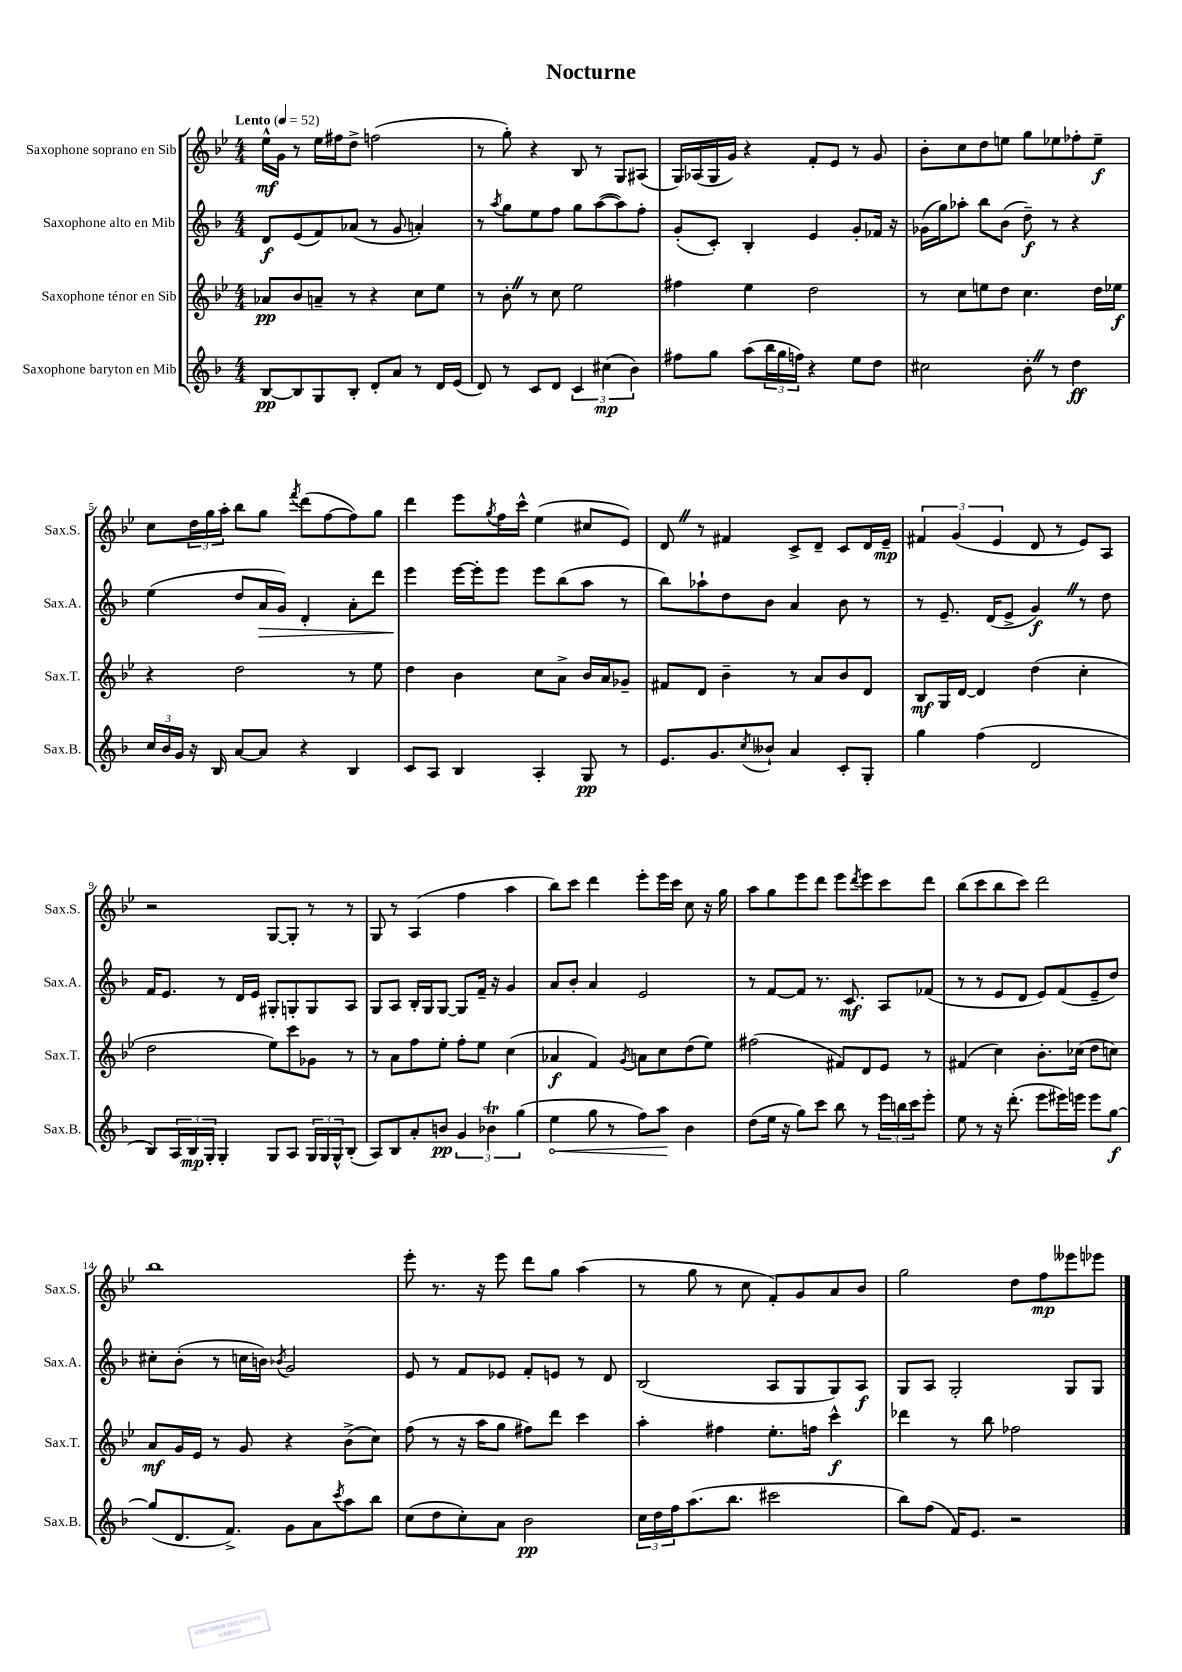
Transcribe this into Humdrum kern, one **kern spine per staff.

**kern	**dynam	**kern	**dynam	**kern	**dynam	**kern	**dynam
*part4	*part4	*part3	*part3	*part2	*part2	*part1	*part1
*staff4	*staff4	*staff3	*staff3	*staff2	*staff2	*staff1	*staff1
*I"Saxophone baryton en Mib	*	*I"Saxophone ténor en Sib	*	*I"Saxophone alto en Mib	*	*I"Saxophone soprano en Sib	*
*I'Sax.B.	*	*I'Sax.T.	*	*I'Sax.A.	*	*I'Sax.S.	*
*clefG2	*	*clefG2	*	*clefG2	*	*clefG2	*
*k[b-]	*	*k[b-e-]	*	*k[b-]	*	*k[b-e-]	*
*M4/4	*	*M4/4	*	*M4/4	*	*M4/4	*
*MM52	*	*MM52	*	*MM52	*	*MM52	*
=1	=1	=1	=1	=1	=1	=1	=1
!	!	!	!	!	!	!LO:TX:a:B:t=Lento	!
[8B-/L	pp	8a-X/L	pp	8d/L	f	16ee-^^\LL	mf
.	.	.	.	.	.	16g\JJ	.
8B-/]	.	8b-/	.	(8e/	.	8r	.
8G/	.	8an~/J	.	8f/)	.	16ee-\LL	.
.	.	.	.	.	.	16ff#X\J	.
8B-'/J	.	8r	.	(8a-X/J	.	8dd^\J	.
8d'/L	.	4r	.	8r	.	(2ffn\	.
8a/J	.	.	.	8g/	.	.	.
8r	.	8cc\L	.	4an'/)	.	.	.
16d/LL	.	8ee-\J	.	.	.	.	.
(16e/JJ	.	.	.	.	.	.	.
=2	=2	=2	=2	=2	=2	=2	=2
8d/)	.	8r	.	8r	.	8r	.
.	.	.	.	8qaa/	.	.	.
8r	.	8b-'Z\	.	8gg\L	.	8gg'\)	.
8c/L	.	8r	.	8ee\	.	4r	.
8d/J	.	8cc\	.	8ff\J	.	.	.
6c/	.	2ee-\	.	8gg\L	.	8B-/	.
.	.	.	.	([8aa\	.	8r	.
(6cc#X\	mp	.	.	.	.	.	.
.	.	.	.	8aa\])	.	8G/L	.
6b-\)	.	.	.	.	.	.	.
.	.	.	.	8ff'\J	.	(8A#X/J	.
=3	=3	=3	=3	=3	=3	=3	=3
8ff#X\L	.	4ff#X\	.	(8g'/L	.	16G/LL)	.
.	.	.	.	.	.	(16A-X/	.
8gg\J	.	.	.	8c'/J)	.	16G/	.
.	.	.	.	.	.	16g/JJ)	.
(8aa\L	.	4ee-\	.	4B-'/	.	4r	.
24bb-\L	.	.	.	.	.	.	.
24gg\	.	.	.	.	.	.	.
24ffn\JJ)	.	.	.	.	.	.	.
4r	.	2dd\	.	4e/	.	8f'/L	.
.	.	.	.	.	.	8e-/J	.
8ee\L	.	.	.	8g'/L	.	8r	.
8dd\J	.	.	.	16f-X/Jk	.	8g/	.
.	.	.	.	16r	.	.	.
=4	=4	=4	=4	=4	=4	=4	=4
2cc#X\	.	8r	.	(16g-X\LL	.	8b-'\L	.
.	.	.	.	16gg\J)	.	.	.
.	.	8cc\L	.	8aa-X'\J	.	8cc\	.
.	.	8een\	.	8bb-\L	.	8dd\	.
.	.	8dd\J	.	(8b-\J	.	8een\J	.
8b-'Z\	.	4.cc\	.	8dd~\)	f	8gg\L	.
8r	.	.	.	8r	.	8ee-X\	.
4dd\	ff	.	.	4r	.	8ff-X'\	.
.	.	16dd\LL	.	.	.	8ee-~\J	f
.	.	16ee-X\JJ	f	.	.	.	.
!!LO:LB:g=z
=5	=5	=5	=5	=5	=5	=5	=5
24cc/LL	.	4r	.	(4ee\	.	8cc\L	.
24b-/	.	.	.	.	.	.	.
24g/JJ	.	.	.	.	.	.	.
16r	.	.	.	.	.	24dd\L	.
.	.	.	.	.	.	24gg\	.
16B-/	.	.	.	.	.	.	.
.	.	.	.	.	.	24aa'\JJ	.
[8a/L	.	2dd\	.	8dd/L	.	8bb-\L	.
!	!	!	!	!	!LO:HP:b	!	!
8a/J]	.	.	.	16a/L	>	8gg\J	.
.	.	.	.	16g/JJ)	.	.	.
.	.	.	.	.	.	8qfff/	.
4r	.	.	.	4d'/	.	(8ddd\L	.
.	.	.	.	.	.	[8ff\	.
4B-/	.	8r	.	8a'\L	.	8ff\])	.
.	.	8ee-\	.	8ddd\J	.	8gg\J	.
=6	=6	=6	=6	=6	=6	=6	=6
8c/L	.	4dd\	.	4eee\	.	4ddd\	.
8A/J	.	.	.	.	.	.	.
4B-/	.	4b-\	.	[16eee\LL	]	8eee-\L	.
.	.	.	.	16eee'\J]	.	.	.
.	.	.	.	.	.	8qgg/	.
.	.	.	.	8eee\J	.	16ff\L	.
.	.	.	.	.	.	16ccc^^\JJ	.
4A'/	.	8cc\L	.	8eee\L	.	(4ee-\	.
.	.	8a^\J	.	(8bb-\	.	.	.
8G/	pp	16b-/LL	.	8aa\J	.	8cc#X/L	.
.	.	16a/J	.	.	.	.	.
8r	.	8g-X~/J	.	8r	.	8e-/J)	.
=7	=7	=7	=7	=7	=7	=7	=7
8.e/L	.	8f#X/L	.	8bb-\L)	.	8dZ/	.
.	.	8d/J	.	8aa-X`\	.	8r	.
8.g/	.	.	.	.	.	.	.
.	.	4b-~\	.	8dd\	.	4f#X/	.
8qcc/	.	.	.	.	.	.	.
8b--X`/J	.	.	.	8b-\J	.	.	.
4a/	.	8r	.	4a/	.	8c^/L	.
.	.	8a/L	.	.	.	8d~/J	.
8c'/L	.	8b-/	.	8b-\	.	8c/L	.
8G'/J	.	8d/J	.	8r	.	16d/L	.
.	.	.	.	.	.	16e-~/JJ	mp
=8	=8	=8	=8	=8	=8	=8	=8
4gg\	.	8B-/L	mf	8r	.	6f#X/	.
.	.	16G/L	.	8.e~/	.	.	.
.	.	.	.	.	.	(6g/	.
.	.	[16d/JJ	.	.	.	.	.
(4ff\	.	4d/]	.	.	.	.	.
.	.	.	.	(16d/KL	.	.	.
.	.	.	.	.	.	6e-/	.
.	.	.	.	8e^/J	.	.	.
2d/	.	(4dd\	.	4gZ/)	f	8d/	.
.	.	.	.	.	.	8r	.
.	.	4cc'\	.	8r	.	8e-/L)	.
.	.	.	.	8dd\	.	8A/J	.
!!LO:LB:g=z
=9	=9	=9	=9	=9	=9	=9	=9
8B-/L)	.	2dd\	.	16f/KL	.	2r	.
.	.	.	.	8.e/J	.	.	.
24A/L	.	.	.	.	.	.	.
24B-/	mp	.	.	.	.	.	.
24G'/JJ	.	.	.	.	.	.	.
4G'/	.	.	.	8r	.	.	.
.	.	.	.	16d/LL	.	.	.
.	.	.	.	16e/JJ	.	.	.
8G/L	.	8ee-\L)	.	8G#X'/L	.	[8G/L	.
8A/J	.	8ccc\	.	8Gn'/	.	8G'/J]	.
24G/LL	.	8g-X\J	.	8G/	.	8r	.
24G/	.	.	.	.	.	.	.
24G^^/J	.	.	.	.	.	.	.
(8B-'/J	.	8r	.	8A/J	.	8r	.
=10	=10	=10	=10	=10	=10	=10	=10
8A/L)	.	8r	.	8G/L	.	8G/	.
8B-/	.	8a\L	.	8A/J	.	8r	.
8a'/	.	8ff\	.	16B-'/LL	.	(4A/	.
.	.	.	.	16G/J	.	.	.
8bn/J	pp	8ee-'\J	.	[8G/J	.	.	.
6g/	.	8ff'\L	.	8G/L]	.	4ff\	.
.	.	8ee-\J	.	16f~/Jk	.	.	.
6b-XT\	.	.	.	.	.	.	.
.	.	.	.	16r	.	.	.
.	.	(4cc\	.	4g/	.	4aa\	.
(6gg\	.	.	.	.	.	.	.
=11	=11	=11	=11	=11	=11	=11	=11
!	!LO:HP:b	!	!	!	!	!	!
4ee\	<	4a-X/	f	8a/L	.	8bb-\L)	.
.	.	.	.	8b-'/J	.	8ccc\J	.
8gg\	.	4f/)	.	4a/	.	4ddd\	.
8r	.	.	.	.	.	.	.
.	.	8qg/	.	.	.	.	.
8ff\L)	.	8an\L	.	2e/	.	8eee-'\L	.
8aa\J	.	8cc\	.	.	.	16eee-\L	.
.	.	.	.	.	.	16ccc\JJ	.
4b-\	[	(8dd\	.	.	.	8cc\	.
.	.	8ee-\J)	.	.	.	16r	.
.	.	.	.	.	.	16gg\	.
=12	=12	=12	=12	=12	=12	=12	=12
(8dd\L	.	(2ff#X\	.	8r	.	8aa\L	.
16ee\Jk	.	.	.	[8f/L	.	8gg\	.
16r	.	.	.	.	.	.	.
8gg\L)	.	.	.	8f/J]	.	8eee-\	.
8ccc\J	.	.	.	8.r	.	8ddd\J	.
8bb-\	.	8f#X/L)	.	.	.	8eee-\L	.
.	.	.	.	8.c/	mf	.	.
.	.	.	.	.	.	8qddd/	.
8r	.	8d/	.	.	.	8eee-\	.
24eee\LL	.	8e-/J	.	8A/L	.	8ccc\	.
24bbn\	.	.	.	.	.	.	.
24ccc\J	.	.	.	.	.	.	.
8eee'\J	.	8r	.	(8f-X/J	.	8ddd\J	.
=13	=13	=13	=13	=13	=13	=13	=13
8ee\	.	(4f#X/	.	8r	.	(8bb-\L	.
8r	.	.	.	8r	.	8ccc\	.
16r	.	4cc\)	.	8e/L	.	8bb-\	.
(8.ddd'\	.	.	.	.	.	.	.
.	.	.	.	8d/J	.	8ccc\J)	.
8eee\L	.	8.b-'\L	.	8e/L)	.	2ddd\	.
16eee#X\L)	.	.	.	(8f/	.	.	.
16eeen\JJ	.	(16cc-X\Jk	.	.	.	.	.
8eee\L	.	8dd\L	.	8e~/	.	.	.
[8gg\J	f	8ccn\J)	.	8dd/J)	.	.	.
!!LO:LB:g=z
=14	=14	=14	=14	=14	=14	=14	=14
(8gg/L]	.	8a/L	mf	8cc#X'\L	.	1bb-	.
8.d/	.	16g/L	.	(8b-'\J	.	.	.
.	.	16e-/JJ	.	.	.	.	.
.	.	8r	.	8r	.	.	.
8.f^/J)	.	.	.	.	.	.	.
.	.	8g/	.	16ccn\LL	.	.	.
.	.	.	.	16bn\JJ)	.	.	.
.	.	.	.	8qb-X/	.	.	.
8g\L	.	4r	.	2g/	.	.	.
8a\	.	.	.	.	.	.	.
8qccc/	.	.	.	.	.	.	.
8aa\	.	(8b-^\L	.	.	.	.	.
8bb-\J	.	8cc\J)	.	.	.	.	.
=15	=15	=15	=15	=15	=15	=15	=15
(8cc\L	.	(8ff\	.	8e/	.	8eee-'\	.
8dd\	.	8r	.	8r	.	8.r	.
8cc'\)	.	16r	.	8f/L	.	.	.
.	.	16aa\KL	.	.	.	16r	.
8a\J	.	8gg\J	.	8e-X/J	.	8eee-\	.
2b-\	pp	8ff#X\L)	.	8f'/L	.	8ddd\L	.
.	.	8ddd\J	.	8en/J	.	8gg\J	.
.	.	4ccc\	.	8r	.	(4aa\	.
.	.	.	.	8d/	.	.	.
=16	=16	=16	=16	=16	=16	=16	=16
24cc\LL	.	4aa'\	.	(2B-/	.	8r	.
24dd\	.	.	.	.	.	.	.
24ff\J	.	.	.	.	.	.	.
(8.aa\	.	.	.	.	.	8gg\	.
.	.	4ff#X\	.	.	.	8r	.
8.bb-\J	.	.	.	.	.	.	.
.	.	.	.	.	.	8cc\	.
2ccc#X\	.	8.ee-'\L	.	8A/L	.	8f'/L)	.
.	.	.	.	8G/	.	8g/	.
.	.	16ffn\Jk	.	.	.	.	.
.	.	4ccc^^\	f	8G/)	.	8a/	.
.	.	.	.	8A/J	f	8b-/J	.
=17	=17	=17	=17	=17	=17	=17	=17
8bb-\L)	.	4ddd-X\	.	8G/L	.	2gg\	.
(8ff\J	.	.	.	8A/J	.	.	.
16f/KL)	.	8r	.	2G'/	.	.	.
8.e/J	.	.	.	.	.	.	.
.	.	8bb-\	.	.	.	.	.
2r	.	2ff-X\	.	.	.	8dd\L	.
.	.	.	.	.	.	8ff\	mp
.	.	.	.	8G/L	.	8eee--X\	.
.	.	.	.	8G/J	.	8eee-X\J	.
==	==	==	==	==	==	==	==
*-	*-	*-	*-	*-	*-	*-	*-
